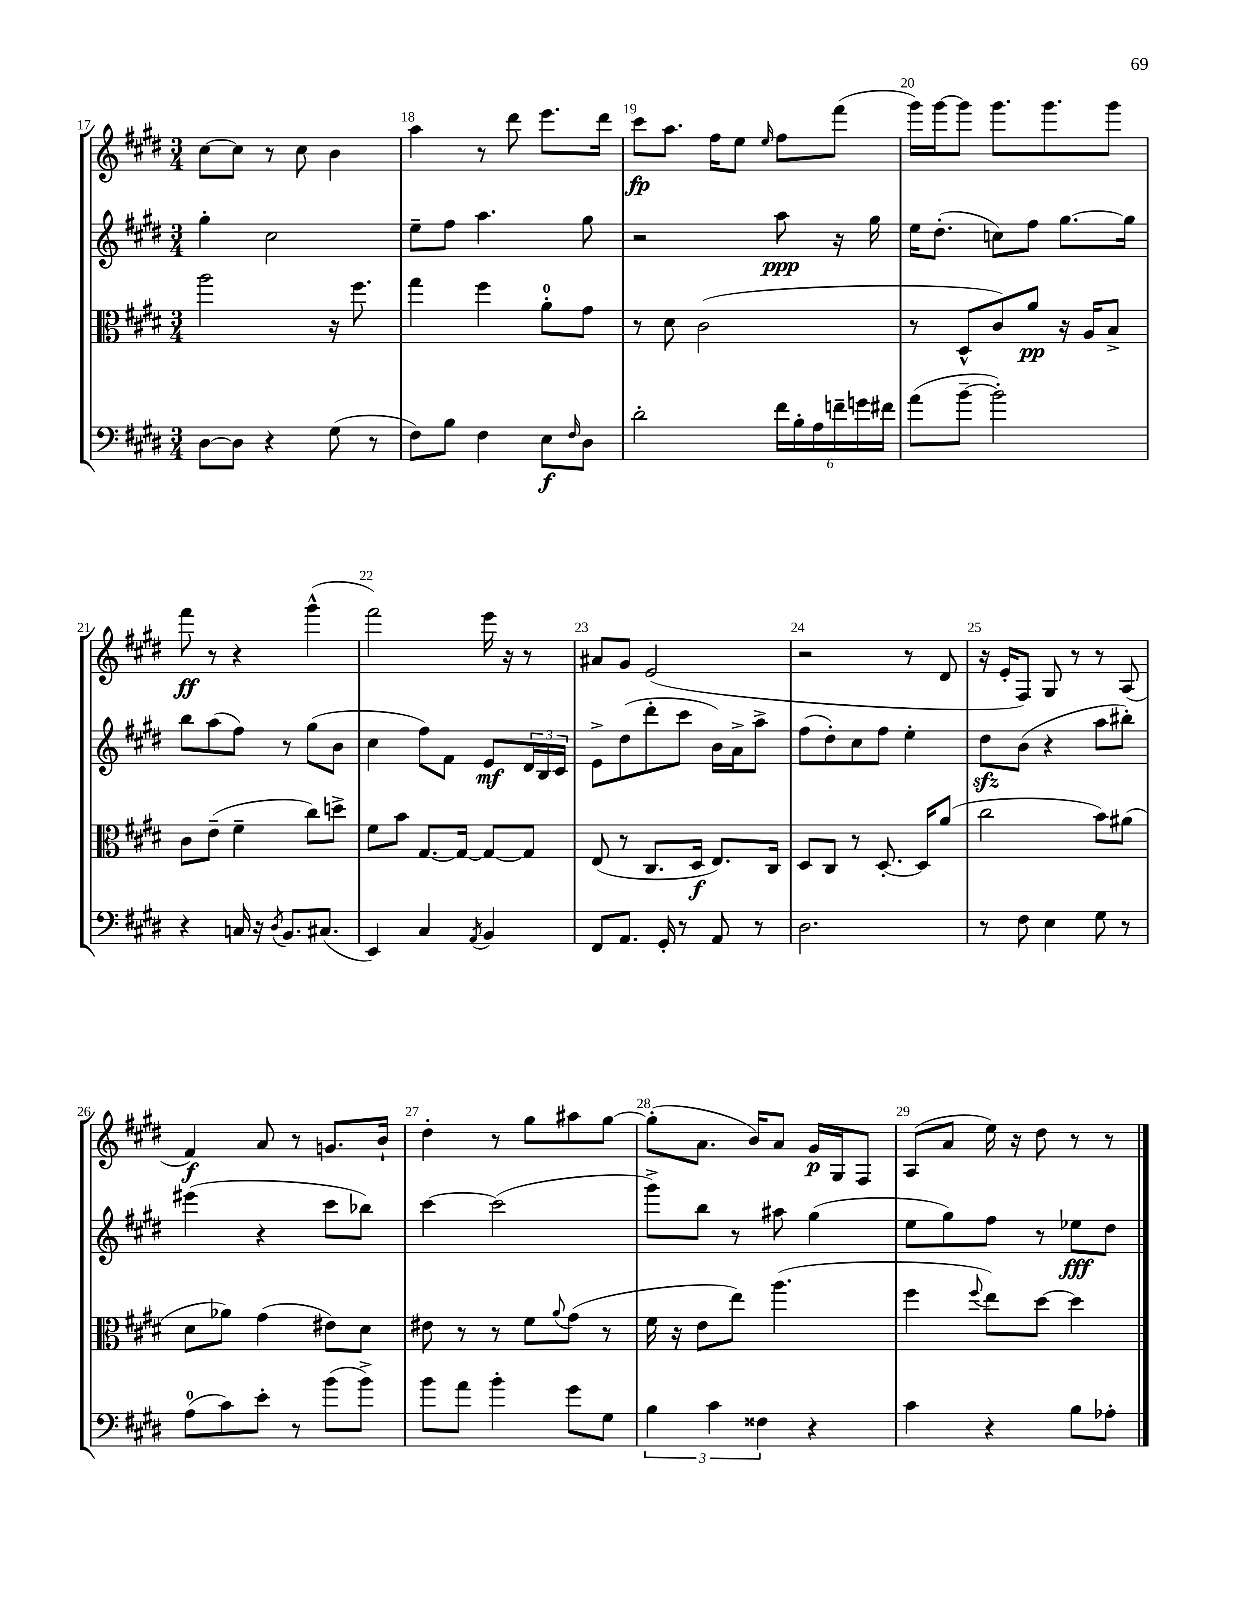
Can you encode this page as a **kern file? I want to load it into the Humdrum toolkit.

**kern	**kern	**kern	**kern
*staff4	*staff3	*staff2	*staff1
*clefF4	*clefC3	*clefG2	*clefG2
*k[f#c#g#d#]	*k[f#c#g#d#]	*k[f#c#g#d#]	*k[f#c#g#d#]
*M3/4	*M3/4	*M3/4	*M3/4
[8D#	2aa	4gg#'	[8cc#
8D#]	.	.	8cc#]
4r	.	2cc#	8r
.	.	.	8cc#
(8G#	16r	.	4b
.	8.ff#	.	.
8r	.	.	.
=	=	=	=
8F#)	4gg#	8ee~	4aa
8B	.	8ff#	.
4F#	4ff#	4.aa	8r
.	.	.	8ddd#
8E	8a'	.	8.eee
16qqF#	.	.	.
8D#	8g#	8gg#	.
.	.	.	16ddd#
=	=	=	=
2d#'	8r	2r	8ccc#
.	8d#	.	8.aa
.	(2c#	.	.
.	.	.	16ff#
.	.	.	8ee
.	.	.	16qqee
24f#	.	8aa	8ff#
24B'	.	.	.
24A	.	.	.
24f~	.	16r	(8fff#
24g	.	.	.
.	.	16gg#	.
24f#	.	.	.
=	=	=	=
(8a	8r	16ee	16ggg#)
.	.	(8.dd#'	[16ggg#
[8b~	8D#^^	.	8ggg#]
2b'])	8c#)	8cc)	8.ggg#
.	8a	8ff#	.
.	.	.	8.ggg#
.	16r	[8.gg#	.
.	16A	.	.
.	8B^	.	8ggg#
.	.	16gg#]	.
=	=	=	=
4r	8c#	8bb	8fff#
.	(8e~	(8aa	8r
16C	4f#~	8ff#)	4r
16r	.	.	.
8qD#	.	.	.
8.BB	.	8r	.
.	8cc#)	(8gg#	(4ggg#^^
(8.C#	.	.	.
.	8dd^	8b	.
=	=	=	=
4EE)	8f#	4cc#	2fff#)
.	8b	.	.
4C#	[8.G#	8ff#)	.
.	.	8f#	.
.	16G#_	.	.
8qAA	.	.	.
4BB	8G#_	8e	16eee
.	.	.	16r
.	8G#]	24d#	8r
.	.	24B	.
.	.	24c#	.
=	=	=	=
8FF#	(8E	8e^	8a#
8.AA	8r	(8dd#	8g#
.	8.C#	8ddd#'	(2e
16GG#'	.	.	.
8r	.	8ccc#	.
.	16D#	.	.
8AA	8.E)	16b)	.
.	.	16a^	.
8r	.	8aa^	.
.	16C#	.	.
=	=	=	=
2.D#	8D#	(8ff#	2r
.	8C#	8dd#')	.
.	8r	8cc#	.
.	[8.D#'	8ff#	.
.	.	4ee'	8r
.	16D#]	.	.
.	(8a	.	8d#
=	=	=	=
8r	2cc#	8dd#	16r
.	.	.	16e'
8F#	.	(8b	8F#)
4E	.	4r	8G#
.	.	.	8r
8G#	8b)	8aa	8r
8r	(8a#	8bb#')	(8A
=	=	=	=
(8A	8d#	(4eee#	4f#)
8c#)	8a-)	.	.
8e'	(4g#	4r	8a
8r	.	.	8r
(8b	8e#)	8ccc#	8.g
8b^)	8d#	8bb-)	.
.	.	.	16b`
=	=	=	=
8b	8e#	[4ccc#	4dd#'
8a	8r	.	.
4b'	8r	(2ccc#]	8r
.	8f#	.	8gg#
.	8qqa	.	.
8g#	(8g#	.	8aa#
8G#	8r	.	[8gg#
=	=	=	=
6B	16f#	8ggg#^)	(8gg#']
.	16r	.	.
.	8e	8bb	8.a
6c#	.	.	.
.	8ee)	8r	.
.	.	.	16b)
6F##	.	.	.
.	(4.aa	8aa#	8a
4r	.	(4gg#	16g#
.	.	.	16G#
.	.	.	8F#
=	=	=	=
4c#	4ff#	8ee	(8A
.	.	8gg#)	8a
.	8qqff#	.	.
4r	8ee)	8ff#	16ee)
.	.	.	16r
.	[8dd#	8r	8dd#
8B	4dd#]	8ee-	8r
8A-'	.	8dd#	8r
==	==	==	==
*-	*-	*-	*-
